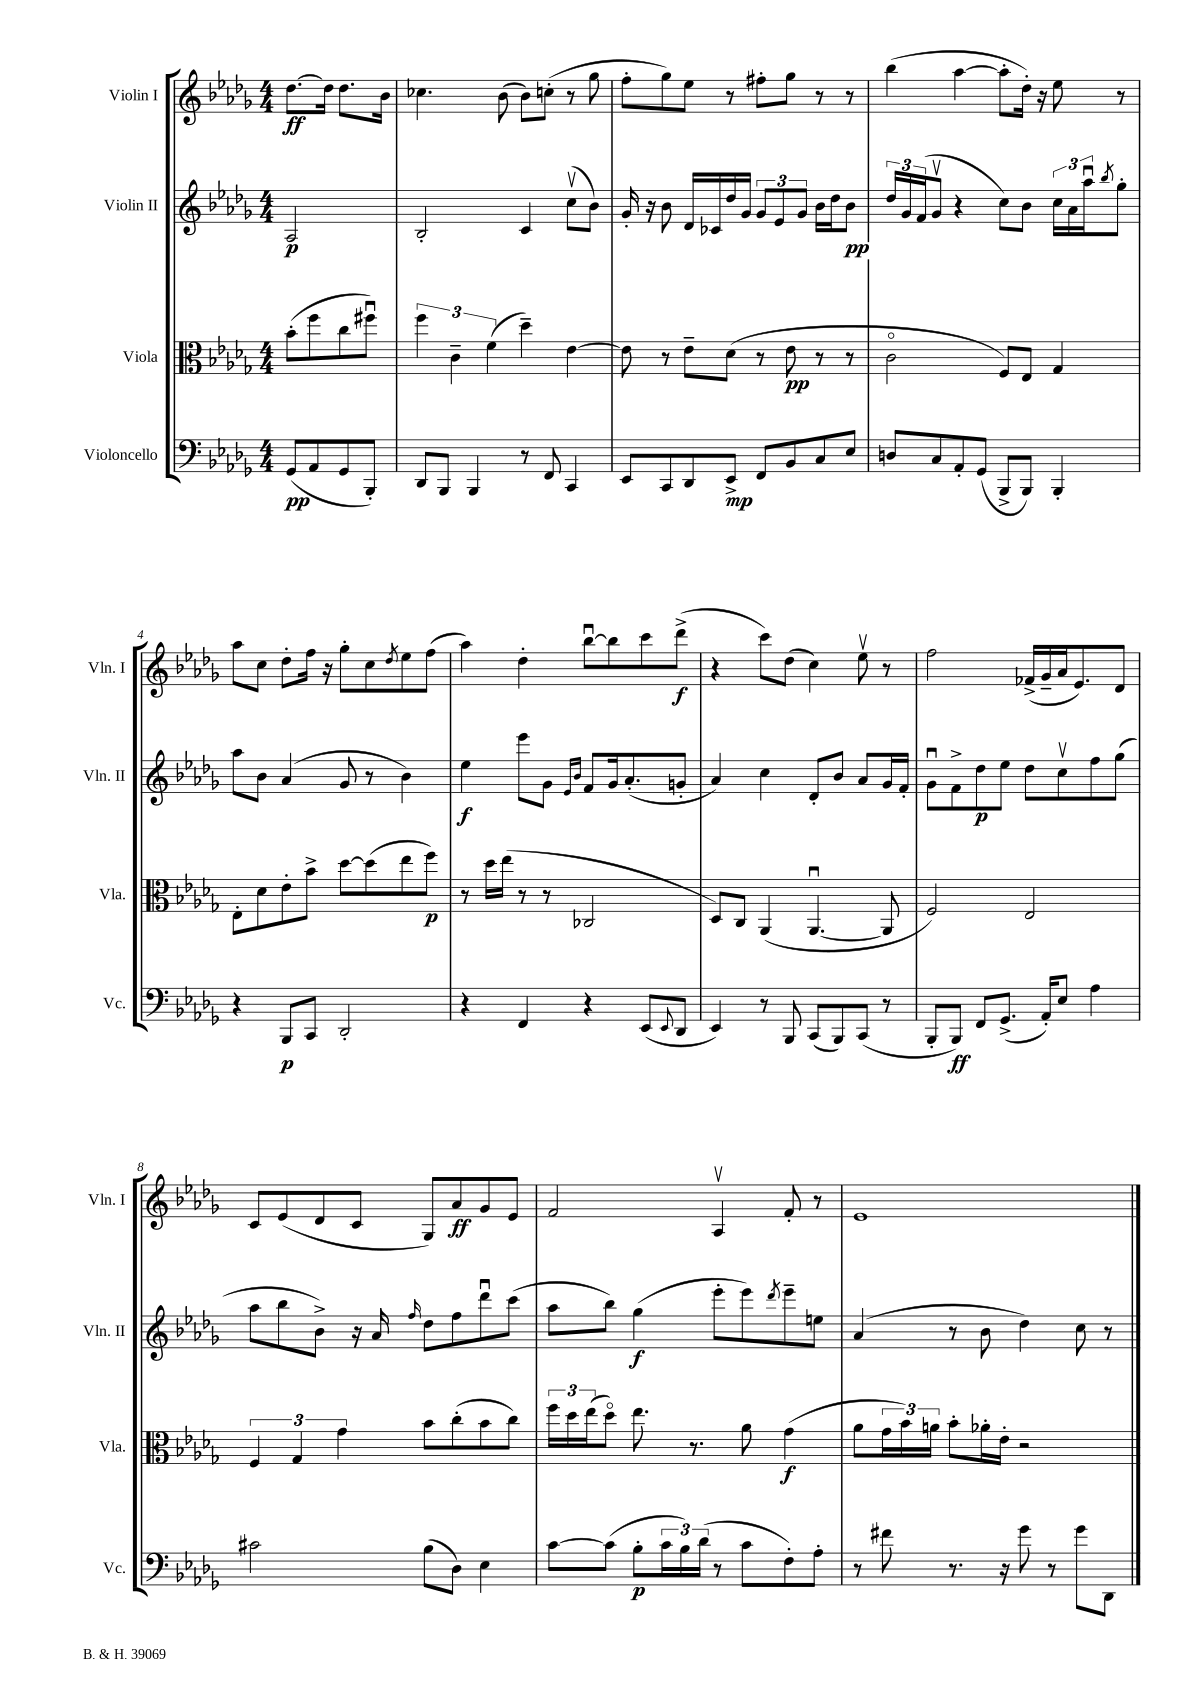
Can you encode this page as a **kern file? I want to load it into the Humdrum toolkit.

**kern	**kern	**kern	**kern
*staff4	*staff3	*staff2	*staff1
*clefF4	*clefC3	*clefG2	*clefG2
*k[b-e-a-d-g-]	*k[b-e-a-d-g-]	*k[b-e-a-d-g-]	*k[b-e-a-d-g-]
*M4/4	*M4/4	*M4/4	*M4/4
(8GG-/L	(8b-'\L	2A-/	[8.dd-\L
8AA-/	8ff\	.	.
.	.	.	16dd-\]Jk
8GG-/	8cc\	.	8.dd-\L
8BBB-'/J)	8ff#u\J)	.	.
.	.	.	16b-\Jk
=	=	=	=
8DD-/L	6ff\	2B-'/	4.cc-\
8BBB-/J	.	.	.
.	6c~\	.	.
4BBB-/	.	.	.
.	(6f\	.	.
.	.	.	(8b-\
8r	4dd-~\)	4c/	8b-\L)
8FF/	.	.	(8cc'\J
4CC/	[4e-\	(8ccv\L	8r
.	.	8b-\J)	8gg-\
=	=	=	=
8EE-/L	8e-\]	16g-'/	8ff'\L
.	.	16r	.
8CC/	8r	8b-\	8gg-\)
8DD-/	8e-~\L	16d-/LL	8ee-\J
.	.	16c-/	.
8EE-^/J	(8d-\J	16dd-/	8r
.	.	16g-/JJ	.
8FF/L	8r	12g-/L	8ff#'\L
.	.	12e-/	.
8BB-/	8e-\	.	8gg-\J
.	.	12g-/J	.
8C/	8r	16b-\LL	8r
.	.	16dd-\J	.
8E-/J	8r	8b-\J	8r
=	=	=	=
8D/L	2co\	24dd-/LL	(4bb-\
.	.	24g-/	.
.	.	(24f/J	.
8C/	.	8g-v/J	.
8AA-'/	.	4r	[4aa-\
(8GG-/J	.	.	.
8BBB-^/L	8F/L)	8cc\L)	8aa-'\]L
8BBB-/J)	8E-/J	8b-\J	16dd-'\Jk)
.	.	.	16r
4BBB-'/	4G-/	24cc\LL	8ee-\
.	.	24a-\	.
.	.	24aa-u\J	.
.	.	8qbb-/	.
.	.	8gg-'\J	8r
=	=	=	=
4r	8E-'\L	8aa-\L	8aa-\L
.	8d-\	8b-\J	8cc\J
8BBB-/L	8e-'\	(4a-/	8dd-'\L
8CC/J	8b-^\J	.	16ff\Jk
.	.	.	16r
2DD-'/	[8dd-\L	8g-/	8gg-'\L
.	(8dd-\]	8r	8cc\
.	.	.	8qdd-/
.	8ee-\	4b-\)	8ee-\
.	8ff\J)	.	(8ff\J
=	=	=	=
4r	8r	4ee-\	4aa-\)
.	16dd-\LL	.	.
.	(16ee-\JJ	.	.
4FF/	8r	8eee-\L	4dd-'\
.	8r	8g-\J	.
.	.	16qqe-/LL	.
.	.	16qqb-/JJ	.
4r	2C-/	8f/L	[8bb-u\L
.	.	16g-/k	8bb-\]
.	.	(8.a-'/	.
(8EE-/L	.	.	8ccc\
8qqEE-/	.	.	.
8DD-/J	.	8g'/J	(8ddd-^\J
=	=	=	=
4EE-/)	8D-/L)	4a-/)	4r
.	8C/J	.	.
8r	(4AA-/	4cc\	8ccc\L)
8BBB-/	.	.	(8dd-\J
(8CC/L	[4.AA-u/	8d-'/L	4cc\)
8BBB-/)	.	8b-/J	.
(8CC/J	.	8a-/L	8ee-v\
8r	8AA-/]	16g-/L	8r
.	.	16f'/JJ	.
=	=	=	=
8BBB-'/L	2F/)	8g-u\L	2ff\
8BBB-/J)	.	8f^\	.
8FF/L	.	8dd-\	.
(8.GG-^/J	.	8ee-\J	.
.	2E-/	8dd-\L	(16f-^/LL
16AA-'/LK)	.	.	16g-~/
8E-/J	.	8ccv\	16a-/J
.	.	.	8.e-/)
4A-\	.	8ff\	.
.	.	(8gg-\J	8d-/J
=	=	=	=
2c#\	6F/	8aa-\L	8c/L
.	.	8bb-\	(8e-/
.	6G-/	.	.
.	.	8b-^\J)	8d-/
.	6g-\	.	.
.	.	16r	8c/J
.	.	16a-/	.
.	.	16qqff/	.
(8B-\L	8b-\L	8dd-\L	8G-/L)
8D-\J)	(8cc'\	8ff\	8a-/
4E-\	8b-\	8ddd-u\	8g-/
.	8cc\J)	(8ccc\J	8e-/J
=	=	=	=
[8c\L	24ff\LL	8aa-\L	2f/
.	24dd-\	.	.
.	(24ee-\J	.	.
(8c\]J	8dd-o\J)	8bb-\J)	.
8B-'\L	8.ee-\	(4gg-\	.
24c\L	.	.	.
24B-\)	.	.	.
.	8.r	.	.
(24d-\JJ	.	.	.
8r	.	8eee-'\L	4A-v/
8c\L	8a-\	8eee-\)	.
.	.	8qddd-/	.
8F'\)	(4g-\	8eee-~\	8f'/
8A-'\J	.	8ee\J	8r
=	=	=	=
8r	8a-\L	(4a-/	1e-
8f#\	24g-\L	.	.
.	24b-\)	.	.
.	24a\JJ	.	.
8.r	8b-'\L	8r	.
.	16a-'\L	8b-\	.
16r	16e-'\JJ	.	.
8g-\	2r	4dd-\)	.
8r	.	.	.
8g-\L	.	8cc\	.
8DD-\J	.	8r	.
==	==	==	==
*-	*-	*-	*-
